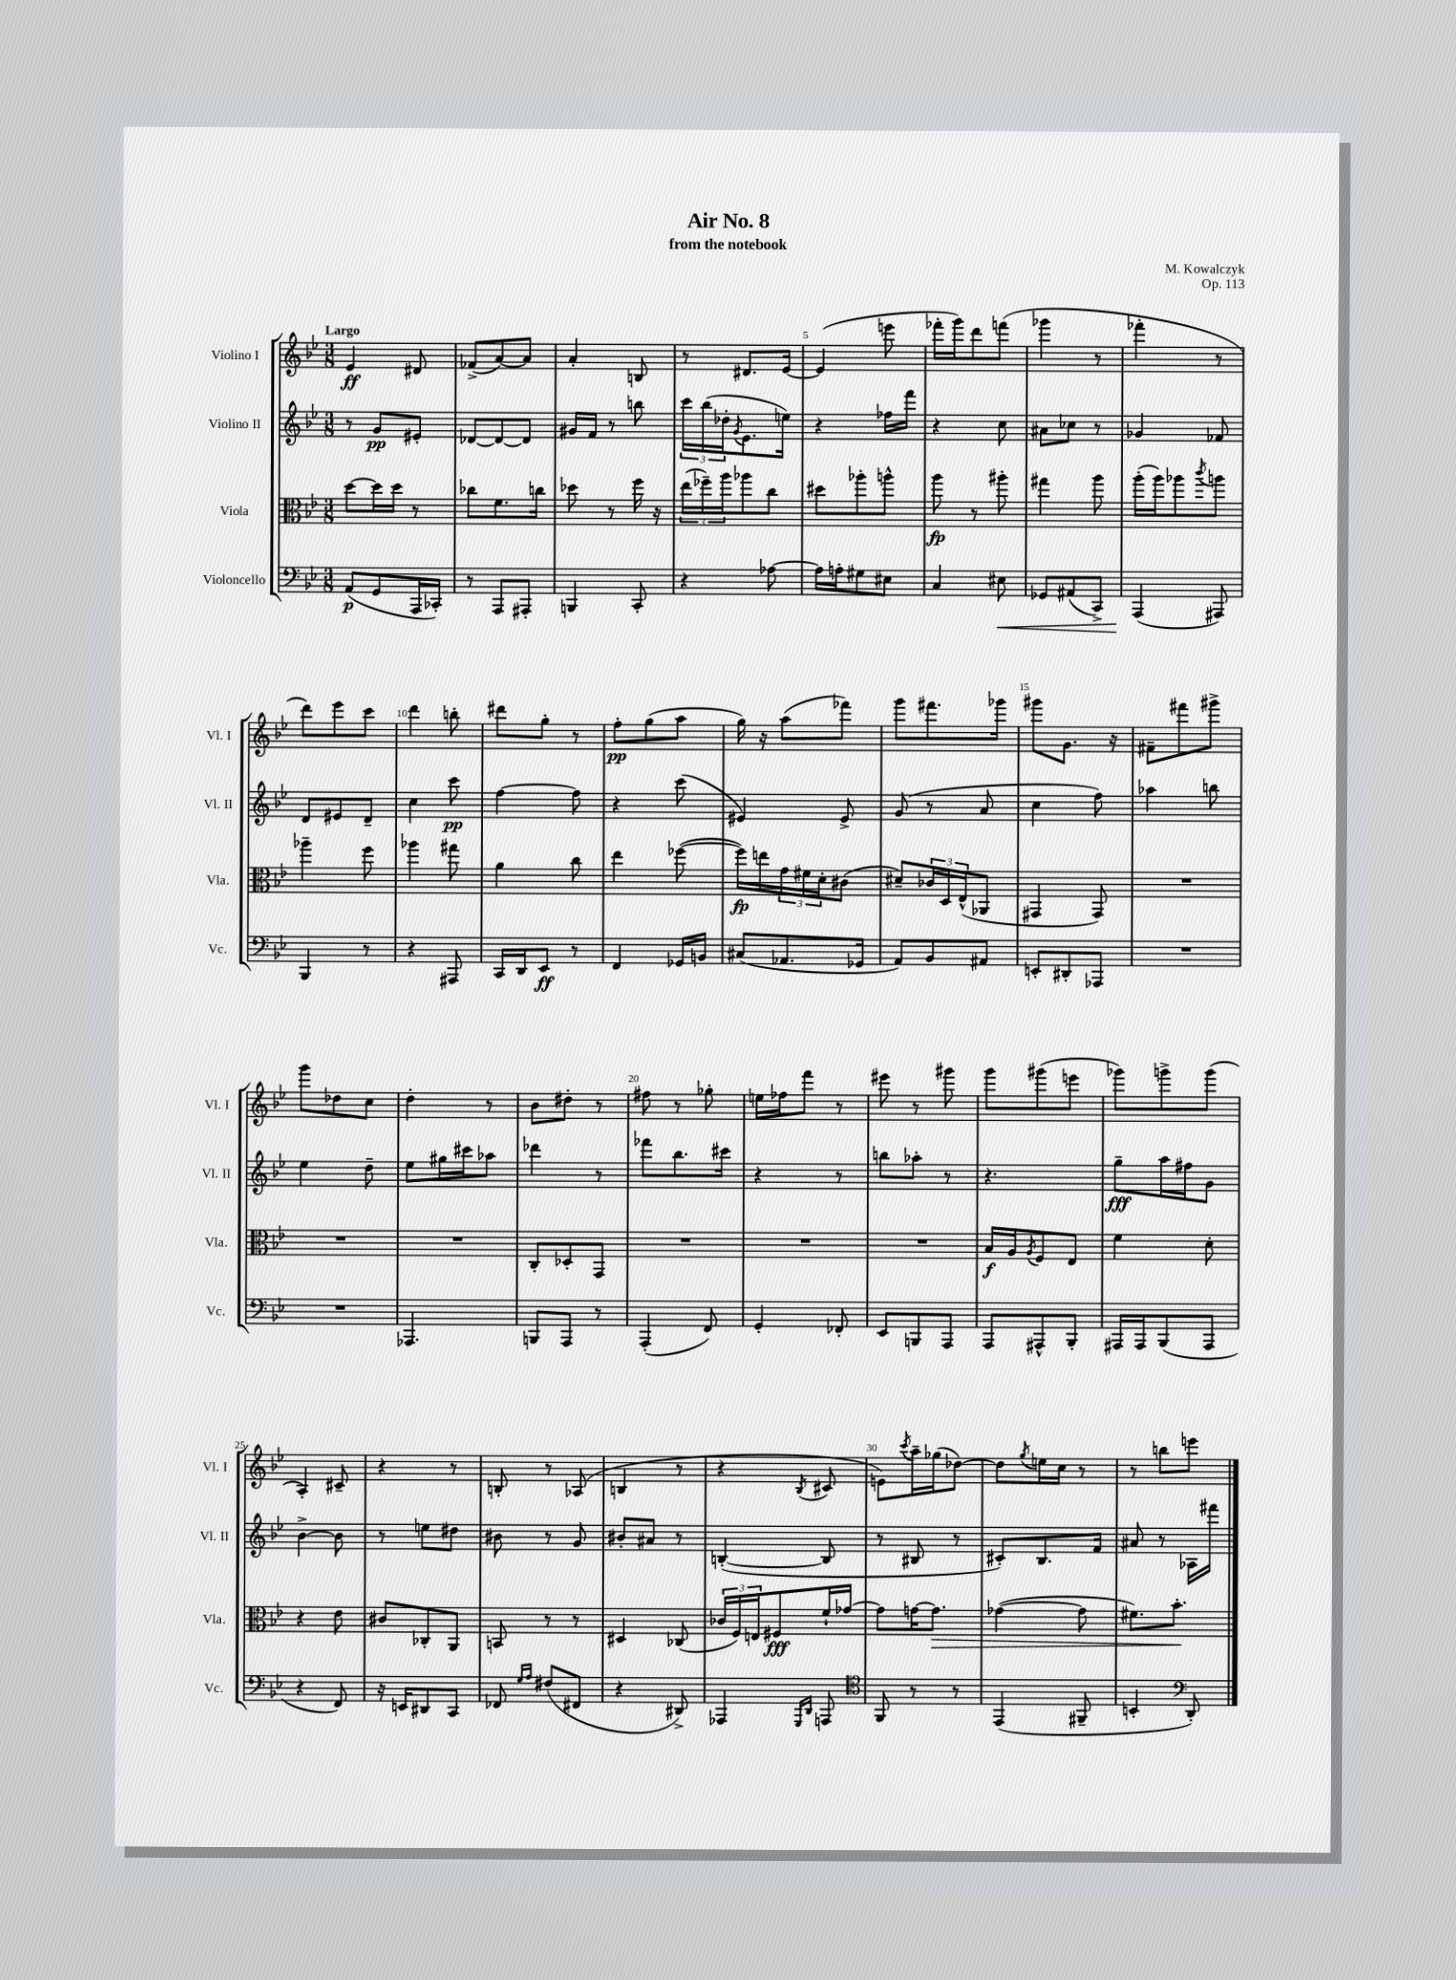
\header { title = "Air No. 8" composer = "M. Kowalczyk" subtitle = "from the notebook" opus = "Op. 113" }
<<
\new StaffGroup <<
\new Staff = "s0" \with { instrumentName = "Violino I" shortInstrumentName = "Vl. I" } {
    \clef treble \key bes \major \numericTimeSignature \time 3/8 \tempo "Largo"
    ees'4\ff dis'8 |
    fes'8->( a'8~) a'8 |
    a'4-. b8 |
    r8 dis'8. ees'16~ |
    ees'4( e'''8 |
    fes'''16-. g'''16) d'''8 f'''8( |
    ges'''4 r8 |
    fes'''4-. r8 |
    d'''8) ees'''8 c'''8 |
    d'''4 b''8-. |
    dis'''8 g''8-. r8 |
    f''8-.\pp g''8( a''8 |
    g''16) r16 a''8( fes'''8) |
    g'''8 fis'''8. ges'''16 |
    gis'''8 g'8. r16 |
    fis'8-- fis'''8 gis'''8-> |
    g'''8 des''8 c''8 |
    d''4-. r8 |
    bes'8 dis''8-. r8 |
    fis''8 r8 ges''8-. |
    e''16 fes''16 f'''8 r8 |
    eis'''8 r8 gis'''8 |
    g'''8 gis'''8( e'''8 |
    ges'''8) g'''8-> g'''8( |
    a4-.) cis'8-- |
    r4 r8 |
    b8-. r8 aes8( |
    b4 r8 |
    r4 \acciaccatura { bes8 } cis'8 |
    e'8) \acciaccatura { c'''8 } a''16-- ges''16( des''8~) |
    des''8 \acciaccatura { g''8 } e''16 c''16 r8 |
    r8 b''8 e'''8 \bar "|." |
}
\new Staff = "s1" \with { instrumentName = "Violino II" shortInstrumentName = "Vl. II" } {
    \clef treble \key bes \major \numericTimeSignature \time 3/8
    r8 g'8\pp eis'8-. |
    des'8~ des'8~ des'8 |
    gis'16 f'16 r8 b''8 |
    \tuplet 3/2 { c'''16 bes''16( des''16-. } \acciaccatura { g'8 } ees'8. e''16) |
    r4 fes''16 f'''16 |
    r4 c''8 |
    ais'8 ces''8 r8 |
    ges'4 fes'8 |
    d'8 eis'8 d'8-- |
    c''4 c'''8\pp |
    f''4~ f''8 |
    r4 c'''8( |
    eis'4) eis'8-> |
    g'8( r8 a'8 |
    c''4 f''8) |
    aes''4 b''8 |
    ees''4 d''8-- |
    ees''8 gis''16 cis'''16 aes''8 |
    des'''4 r8 |
    fes'''8 bes''8. cis'''16 |
    r4 r8 |
    b''8 aes''8-. r8 |
    r4. |
    g''8--\fff a''16 fis''16 g'8 |
    bes'4~-> bes'8 |
    r8 e''8 dis''8 |
    bis'8 r8 g'8 |
    bis'8-. ais'8 r8 |
    b4~-.( b8 |
    r8 bis8 r8 |
    cis'8-.) bes8. f'16 |
    ais'8 r8 aes16 fis'''16 \bar "|." |
}
\new Staff = "s2" \with { instrumentName = "Viola" shortInstrumentName = "Vla." } {
    \clef alto \key bes \major \numericTimeSignature \time 3/8
    d''8~ d''16 d''16 r8 |
    ces''8 f'8. c''16 |
    des''8 r8 f''16 r16 |
    \tuplet 3/2 { ees''16( fes''16--) a''16 } aes''8 c''8 |
    dis''8 aes''8-. a''8-^ |
    a''8\fp r8 ais''8-. |
    gis''4 a''8 |
    a''16-.( a''16) aes''8 \acciaccatura { c'''8 } a''8 |
    aes''4-- f''8 |
    aes''4 gis''8 |
    a'4 c''8 |
    ees''4 fes''8~( |
    fes''16\fp) e''16 \tuplet 3/2 { g'16 fis'16 d'16-. } cis'8( |
    dis'8--) \tuplet 3/2 { ces'16 d16 ees16-^( } aes,8 |
    gis,4 gis,8) |
    R4. |
    R4. |
    R4. |
    c8-. des8-. g,8 |
    R4. |
    R4. |
    R4. |
    bes16\f a16 \acciaccatura { a8 } f8 ees8 |
    f'4 d'8-. |
    r4 ees'8 |
    cis'8 ces8-. a,8 |
    b,8 r8 r8 |
    dis4 ces8( |
    \tuplet 3/2 { ces'16 f16) e16 } fis8\fff f'16-! ges'16~ |
    ges'8 g'16~ g'8.\> |
    ges'4~( ges'8 |
    fis'8.) bes'8.-.\! \bar "|." |
}
\new Staff = "s3" \with { instrumentName = "Violoncello" shortInstrumentName = "Vc." } {
    \clef bass \key bes \major \numericTimeSignature \time 3/8
    a,8\p( g,8 a,,16 ces,16-.) |
    r8 a,,8 ais,,8-. |
    b,,4 c,8-. |
    r4 aes8~ |
    aes16 a16-. gis8 eis8 |
    c4 eis8\< |
    ges,8 ais,8( c,8->) |
    a,,4\!( ais,,8) |
    bes,,4 r8 |
    r4 ais,,8 |
    c,16 d,16 ees,8\ff r8 |
    f,4 ges,16 b,16 |
    cis8( aes,8. ges,16 |
    a,8) bes,8 ais,8 |
    e,8-. dis,8-. aes,,8 |
    R4. |
    R4. |
    aes,,4. |
    b,,8 a,,8 r8 |
    a,,4-.( f,8) |
    g,4-. fes,8-. |
    ees,8 b,,8 a,,8 |
    a,,8 ais,,8-^ bes,,8-. |
    ais,,16 ais,,16 bes,,8( ais,,8 |
    r4 f,8) |
    r16 e,16 dis,8 c,8 |
    fes,8 \grace { g16 a16 } fis8( fis,8 |
    r4 dis,8->) |
    aes,,4 \grace { g,,16 d,16 } a,,8 |
    \clef tenor f,8 r8 r8 |
    ees,4( fis,8-- |
    b,4-. \clef bass d,8-.) \bar "|." |
}
>>
>>
\layout { \context { \Score \override BarNumber.break-visibility = ##(#f #t #t) barNumberVisibility = #(every-nth-bar-number-visible 5) } }
